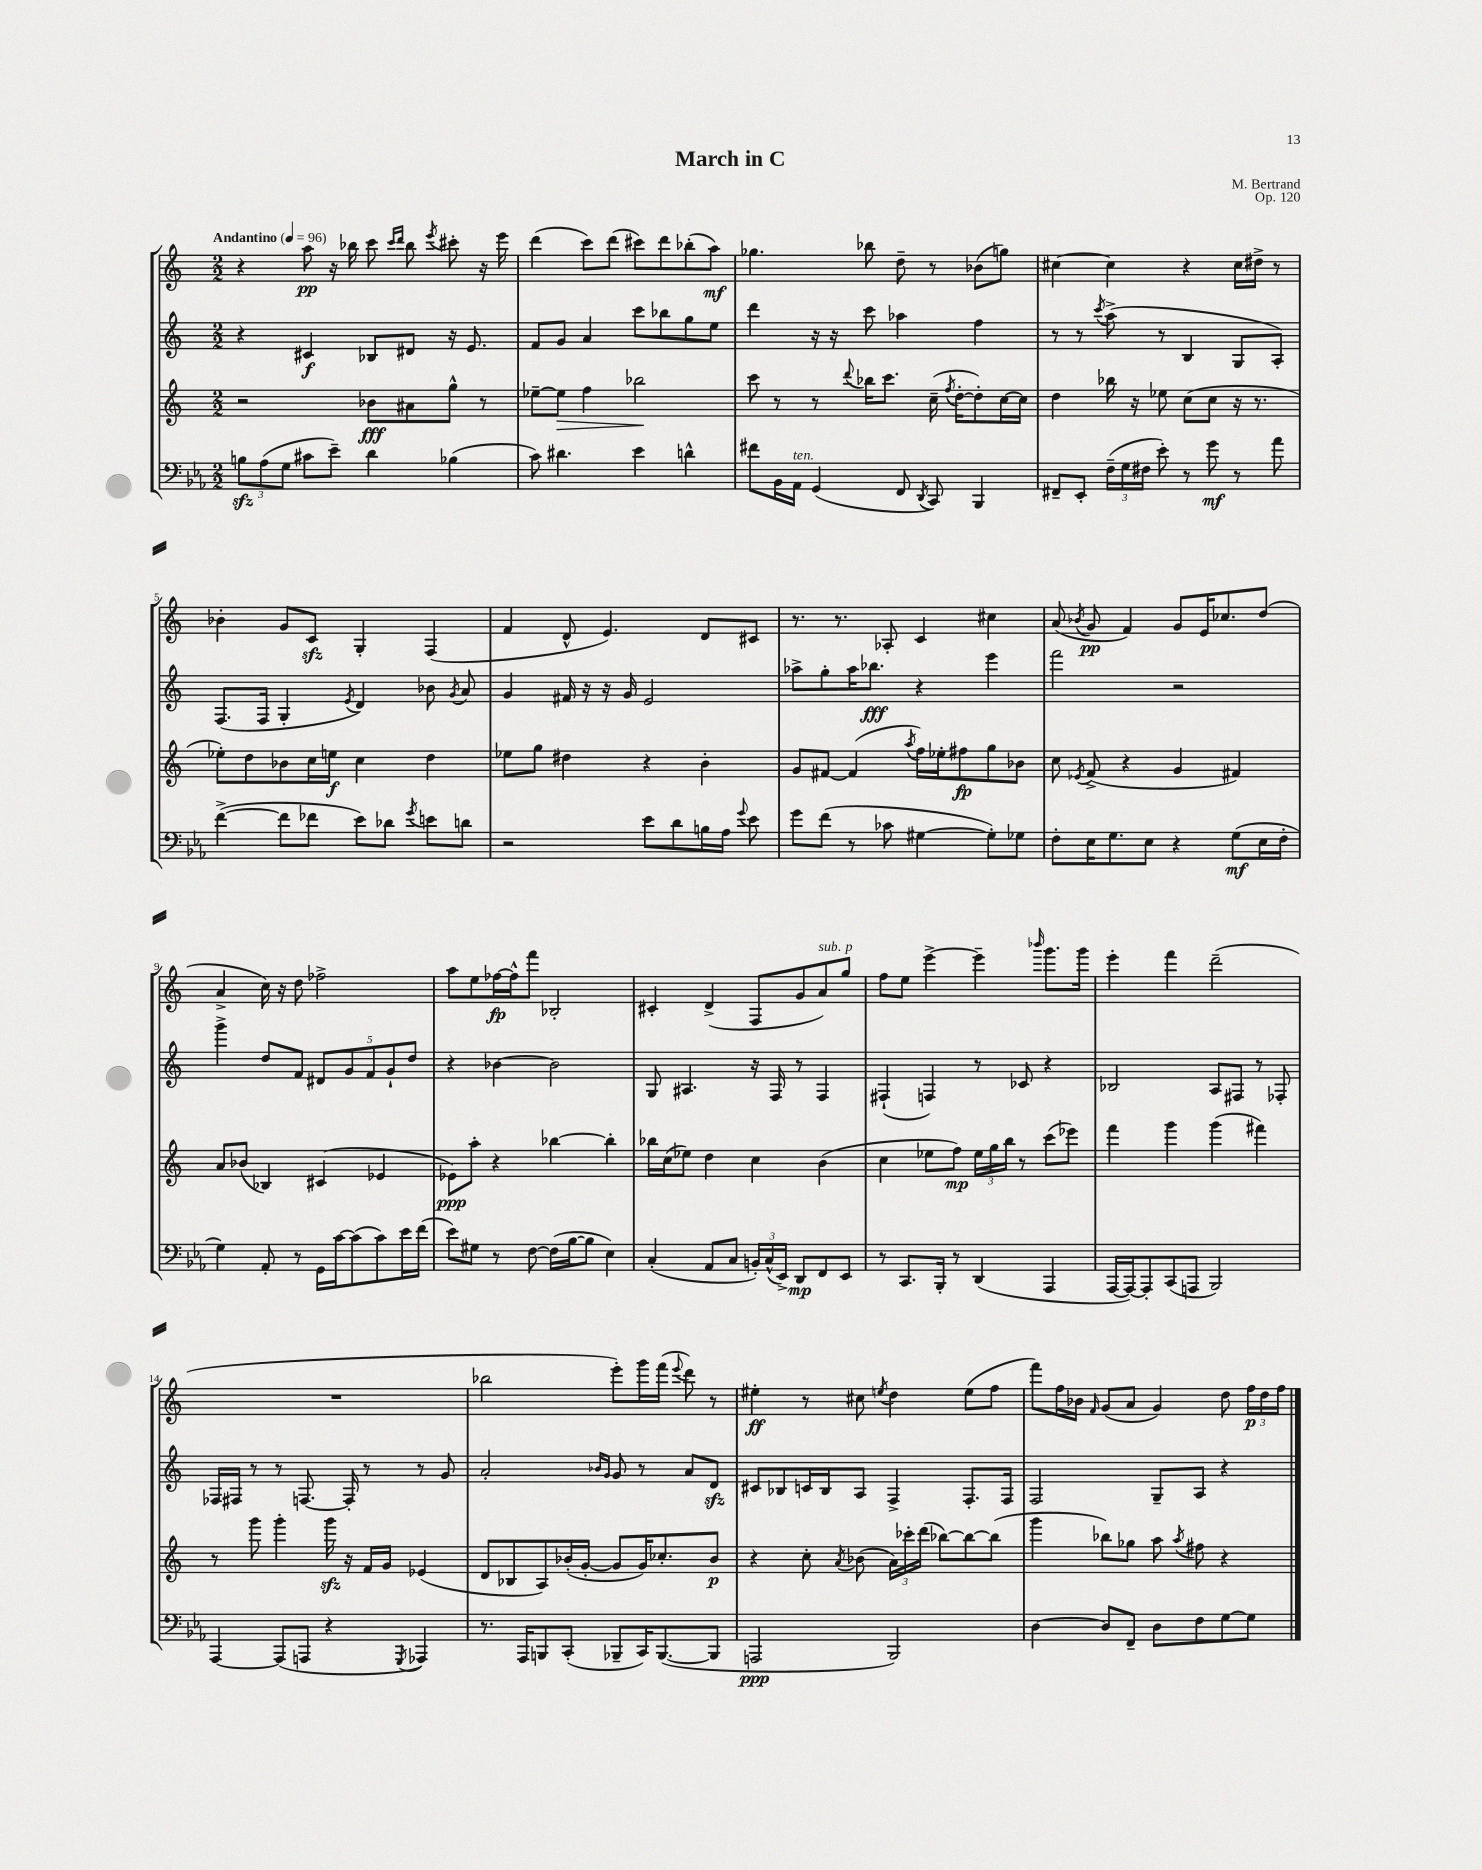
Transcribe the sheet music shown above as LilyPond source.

\header { title = "March in C" composer = "M. Bertrand" opus = "Op. 120" }
<<
\new StaffGroup <<
\new Staff = "s0" {
    \clef treble \key c \major \numericTimeSignature \time 2/2 \tempo "Andantino" 4 = 96
    \autoBeamOff r4 a''8\pp r16 bes''16 c'''8 \grace { c'''16[ d'''16] } bes''8 \acciaccatura { e'''8 } cis'''8-. r16 e'''16 |
    d'''4( c'''8[) d'''8]( cis'''8[) d'''8 bes''8-.( a''8]\mf) |
    ges''4. bes''8 d''8-- r8 bes'8[( g''8]) |
    cis''4~ cis''4 r4 cis''16[ dis''16]-> r8 |
    bes'4-. g'8[ c'8]\sfz g4-. f4( |
    f'4 d'8-^ e'4.) d'8[ cis'8] |
    r8. r8. aes8-. c'4 cis''4 |
    a'8( \acciaccatura { bes'8 } g'8\pp f'4) g'8[ e'16 ces''8. d''8]( |
    a'4-> c''16) r16 d''8 fes''2-> |
    a''8[ e''8 fes''16~\fp fes''16-^ f'''8] bes2-. |
    cis'4-. d'4->( f8[ g'8 a'8^\markup { \italic "sub. p" }) g''8] |
    f''8[ e''8] e'''4~-> e'''4-- \grace { bes'''16 } g'''8.[ g'''16] |
    e'''4-. f'''4 d'''2--( |
    R1 |
    bes''2 e'''8[-.) g'''16 f'''16]( \appoggiatura { e'''8 } d'''8) r8 |
    eis''4-.\ff r8 cis''8 \acciaccatura { e''8 } d''4 e''8[( f''8] |
    f'''8[) f''16 bes'16] \grace { f'16 } g'8[( a'8] g'4) d''8 \tuplet 3/2 { f''16[\p d''16 f''16] } \bar "|." |
}
\new Staff = "s1" {
    \clef treble \key c \major \numericTimeSignature \time 2/2
    \autoBeamOff r4 cis'4\f bes8[ dis'8] r16 e'8. |
    f'8[ g'8] a'4 c'''8[ bes''8 g''8 e''8] |
    d'''4 r16 r16 c'''8 aes''4 f''4 |
    r8 r8 \acciaccatura { c'''8 } a''8->( r8 b4 g8[ a8]-.) |
    f8.[( f16] g4-. \acciaccatura { e'8 } d'4) bes'8 \acciaccatura { g'8 } a'8 |
    g'4 fis'16 r16 r16 g'16 e'2 |
    aes''8[-> g''8-. aes''16 bes''8.]\fff r4 e'''4 |
    f'''2 r2 |
    g'''4-> d''8[ f'8] \tuplet 5/4 { dis'8[ g'8 f'8 g'8-! d''8] } |
    r4 bes'4~ bes'2 |
    g8 ais4. r16 f16 r8 f4 |
    fis4-!( f4) r8 ces'8 r4 |
    bes2 a8[ fis8] r8 fes8-. |
    fes16[ fis16] r8 r8 f8.~ f16-. r8 r8 g'8 |
    a'2-. \grace { bes'16[ g'16] } g'8 r8 a'8[ d'8]\sfz |
    cis'8[ bes8 c'16 bes16 a8] f4-> f8.[-. f16] |
    f2 g8[-- a8] r4 \bar "|." |
}
\new Staff = "s2" {
    \clef treble \key c \major \numericTimeSignature \time 2/2
    \autoBeamOff r2 bes'8[\fff ais'8 g''8]-^ r8 |
    ees''8[~-- ees''8]\> f''4 bes''2\! |
    c'''8 r8 r8 \appoggiatura { d'''8 } bes''16[ c'''8.] c''16--( \acciaccatura { f''8 } d''16[~-. d''8-.) c''16~ c''16] |
    d''4 bes''16 r16 ees''8 c''8[( c''8] r16 r8. |
    ees''8[-.) d''8 bes'8 c''16 e''16]\f c''4 d''4 |
    ees''8[ g''8] dis''4 r4 b'4-. |
    g'8[ fis'8]~ fis'4( \acciaccatura { a''8 } f''16[) ees''16-. fis''8\fp g''8 bes'8] |
    c''8 \acciaccatura { ees'8 } f'8->( r4 g'4 fis'4) |
    a'8[ bes'8]( bes4) cis'4( ees'4 |
    ees'8[\ppp) a''8]-. r4 bes''4~ bes''4-. |
    bes''16[ c''16( ees''8]) d''4 c''4 b'4( |
    c''4 ees''8[ f''8]\mp) \tuplet 3/2 { ees''16[ g''16 b''16] } r8 c'''8[( ees'''8]) |
    f'''4 g'''4 g'''4( fis'''4) |
    r8 g'''8 g'''4-. g'''16\sfz r16 f'16[ g'16] ees'4( |
    d'8[ bes8 a8) bes'16-.( g'16]~-. g'8[ g'16) ces''8.-. bes'8]\p |
    r4 c''8-. \acciaccatura { a'8 } bes'8( \tuplet 3/2 { a'16[) ces'''16-. d'''16]( } bes''8[~) bes''8~ bes''8]( |
    g'''4 bes''8[) ges''8] a''8 \acciaccatura { a''8 } fis''8 r4 \bar "|." |
}
\new Staff = "s3" {
    \clef bass \key ees \major \numericTimeSignature \time 2/2
    \autoBeamOff \tuplet 3/2 { b8[\sfz aes8( g8] } cis'8[ ees'8]--) d'4 bes4( |
    c'8) dis'4. ees'4 d'4-^ |
    fis'8[ bes,16 aes,16]^\markup { \italic "ten." } g,4( f,8 \acciaccatura { d,8 } c,8) bes,,4 |
    fis,8[-- ees,8]-. \tuplet 3/2 { f16[--( g16 fis16] } ees'8-.) r8 g'8\mf r8 aes'8 |
    f'4~->( f'8[ fes'8] ees'8[) des'8] \acciaccatura { g'8 } e'8[ d'8] |
    r2 ees'8[ d'8 b16 aes16] \appoggiatura { g'8 } ees'8 |
    g'8[ f'8]( r8 ces'8 gis4~ gis8[-.) ges8] |
    f8[-. ees16 g8. ees8] r4 g8[\mf( ees16 f16]-. |
    g4) aes,8-. r8 g,16[ c'16~ c'8( c'8) ees'16 f'16]( |
    ees'8[) gis8] r8 f8~ f16[( bes16~ bes8] ees4) |
    c4-.( aes,8[ c8] \tuplet 3/2 { b,16[-.) c16-^( ees,16]->) } d,8[\mp f,8 ees,8] |
    r8 c,8.[ bes,,16]-. r8 d,4( aes,,4 |
    aes,,16[~ aes,,16~) aes,,8-. c,8( a,,8] bes,,2) |
    aes,,4~ aes,,8[( a,,8] r4 \acciaccatura { g,,8 } aes,,4) |
    r8. aes,,16[ b,,8 c,8]-.( bes,,8[-- c,16) bes,,8.~( bes,,8] |
    a,,2\ppp bes,,2) |
    d4~ d8[ f,8]-- d8[ f8 g8~ g8] \bar "|." |
}
>>
>>
